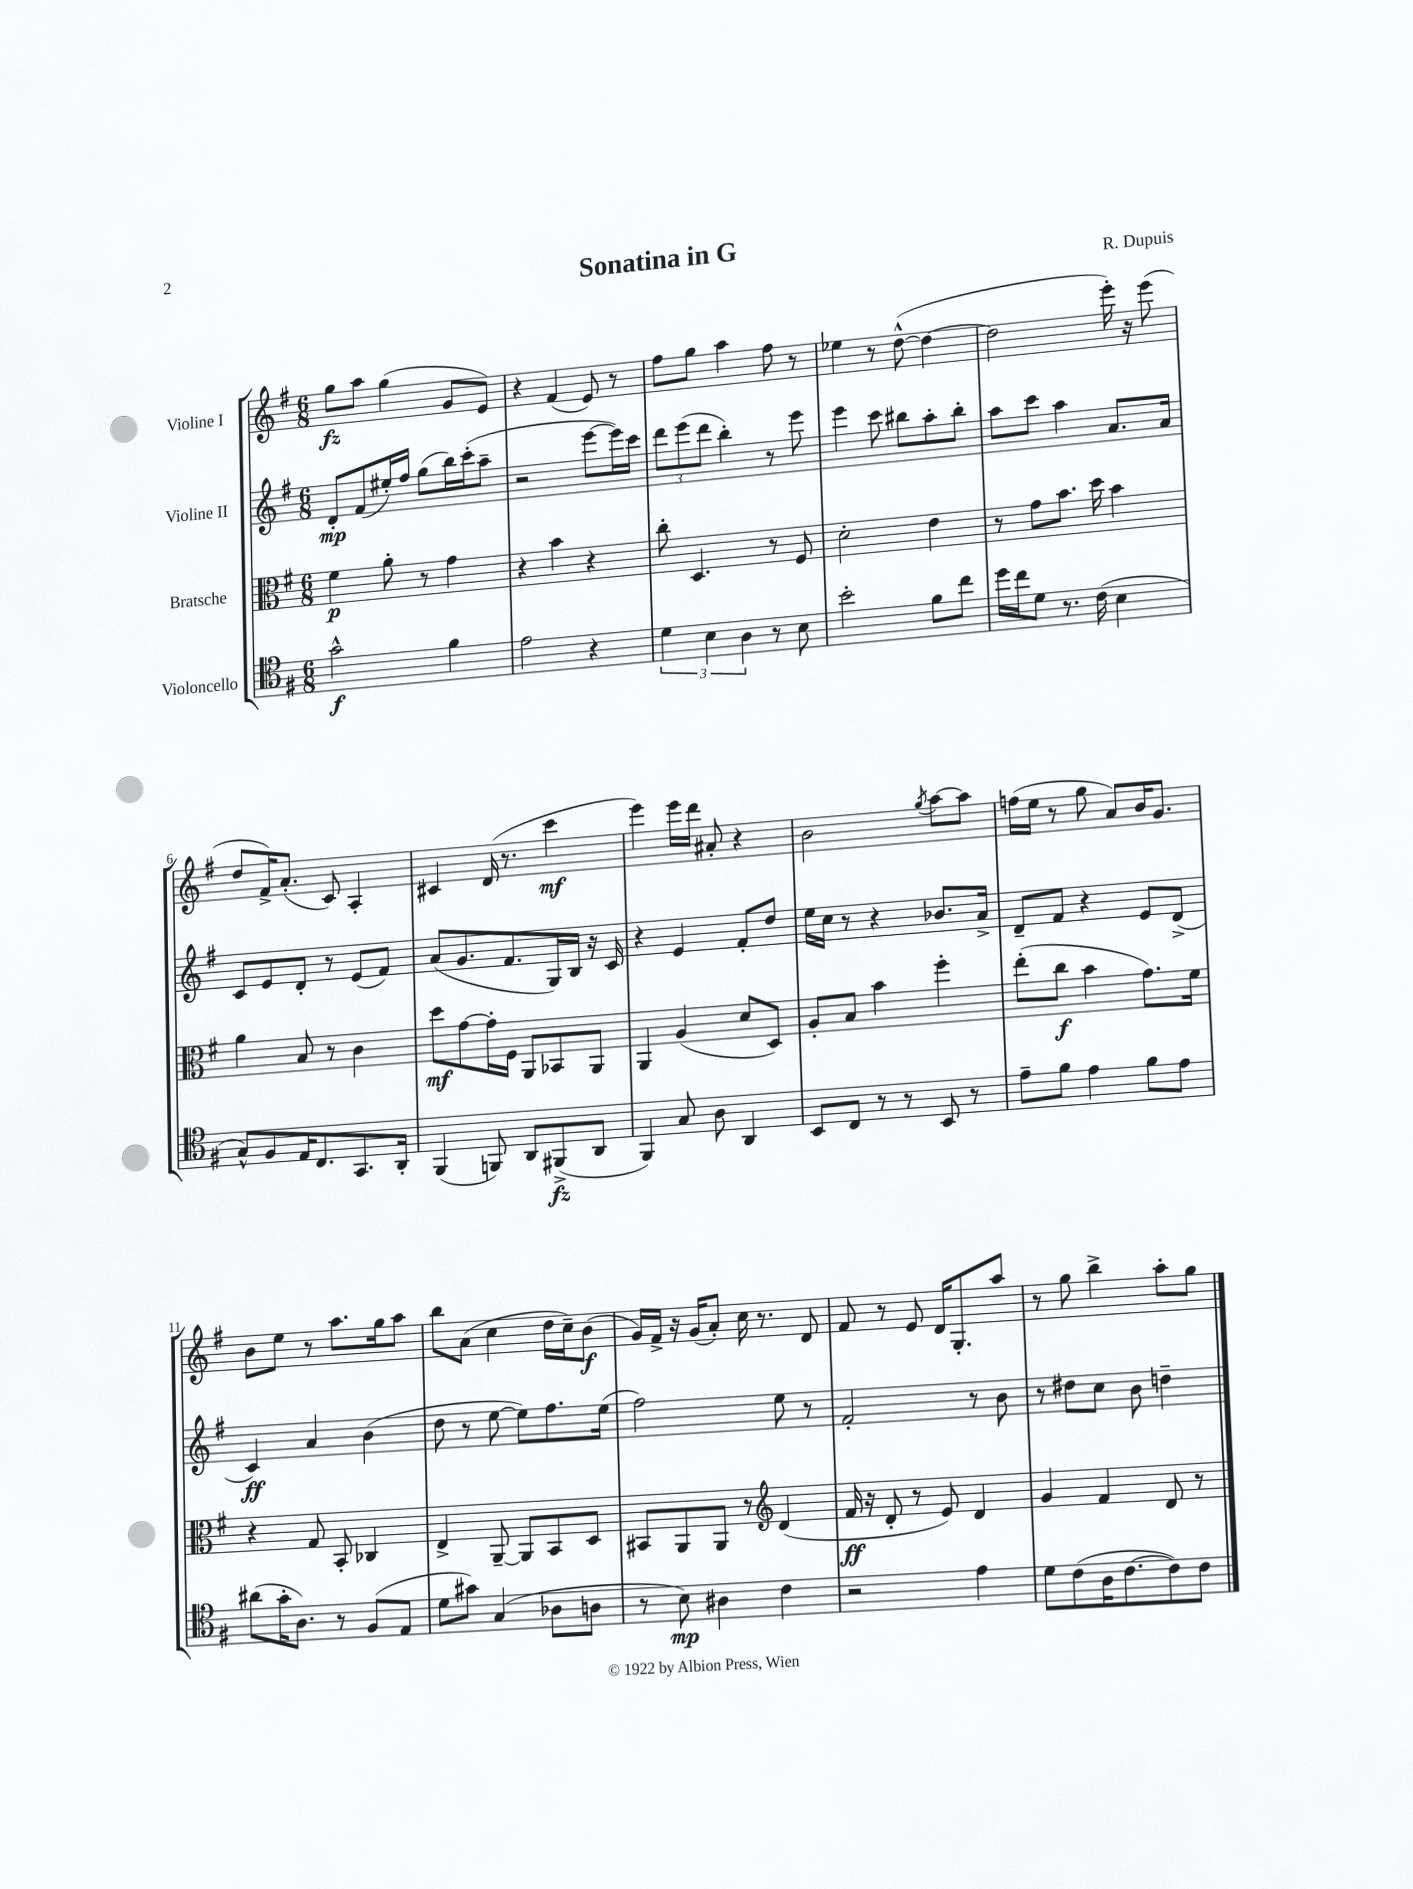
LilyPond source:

\header { title = "Sonatina in G" composer = "R. Dupuis" }
<<
\new StaffGroup <<
\new Staff = "s0" \with { instrumentName = "Violine I" } {
    \clef treble \key g \major \numericTimeSignature \time 6/8
    g''8\fz a''8 g''4( g'8 e'8) |
    r4 fis'4( e'8) r8 |
    fis''8 g''8 a''4 fis''8 r8 |
    ees''4 r8 d''8~-^( d''4~ |
    d''2 e'''16-.) r16 e'''8( |
    d''8 fis'16->) a'8.-.( c'8) a4-. |
    cis'4 d'16( r8. c'''4\mf |
    e'''4) e'''16 d'''16 ais'8-. r4 |
    b'2 \acciaccatura { g''8 } a''8~ a''8 |
    f''16( e''16 r8 g''8 a'8) b'16 g'8. |
    b'8 e''8 r8 a''8. g''16 a''8 |
    b''8 a'8( c''4 d''16 c''16--) b'8\f( |
    g'16) fis'16-> r16 g'16( a'8-.) c''16 r8. d'8 |
    fis'8 r8 e'8 d'16 g8.-. a''8 |
    r8 g''8 b''4-> a''8-. g''8 \bar "|." |
}
\new Staff = "s1" \with { instrumentName = "Violine II" } {
    \clef treble \key g \major \numericTimeSignature \time 6/8
    d'8-.\mp fis'8( eis''16-.) fis''16 g''8( b''16) c'''16-.( a''8-- |
    r2 e'''8~ e'''16) c'''16 |
    \tuplet 3/2 { d'''8 e'''8( d'''8 } b''4-.) r8 e'''8 |
    e'''4 c'''8 bis''8 a''8-. bis''8-. |
    a''8 c'''8 a''4 a'8. a'16 |
    c'8 e'8 d'8-. r8 e'8( fis'8) |
    a'8( g'8. fis'8. g16) b16 r16 c'16 |
    r4 e'4 fis'8-. d''8 |
    e''16 c''16 r8 r4 bes'8. a'16-> |
    d'8-- fis'8 r4 e'8 d'8->( |
    c'4\ff) a'4 b'4( |
    d''8 r8 e''8~ e''8) fis''8. e''16( |
    fis''2) e''8 r8 |
    fis'2-. r8 b'8 |
    r8 dis''8 c''8 b'8 d''4-- \bar "|." |
}
\new Staff = "s2" \with { instrumentName = "Bratsche" } {
    \clef alto \key g \major \numericTimeSignature \time 6/8
    fis'4\p a'8-. r8 g'4 |
    r4 b'4 r4 |
    c''8-. d4. r8 fis8 |
    d'2-. e'4 |
    r8 g'8 b'8. d''16 b'4 |
    a'4 b8 r8 c'4 |
    d''8\mf g'8~ g'16-. fis16 a,8 bes,8 a,8 |
    a,4 a4( d'8 d8) |
    a8-. b8 b'4 fis''4-. |
    e''8-.( c''8\f b'4 g'8.) fis'16 |
    r4 g8 b,8-. ces4 |
    e4-> a,8~-- a,8 b,8 d8 |
    bis,8 a,8 a,8 r8 \clef treble d'4( |
    fis'16\ff r16 d'8-. r8 e'8) d'4 |
    g'4 fis'4 d'8 r8 \bar "|." |
}
\new Staff = "s3" \with { instrumentName = "Violoncello" } {
    \clef tenor \key g \major \numericTimeSignature \time 6/8
    g'2-^\f fis'4 |
    e'2 r4 |
    \tuplet 3/2 { d'4 b4 a4 } r8 b8 |
    b'2-. fis'8 c''8 |
    d''16 c''16 d'8 r8. c'16( b4 |
    g8-^) fis8 e16 c8. g,8. a,16-. |
    fis,4( f,8) a,8 fis,8->\fz( a,8 |
    fis,4) g8 a8 a,4 |
    b,8 c8 r8 r8 b,8 r8 |
    e'8-- fis'8 e'4 fis'8 e'8 |
    ais'8( g'16-. a8.) r8 fis8( e8 |
    d'8 gis'8) g4( aes8 a8 |
    r8 b8\mp) ais4 c'4 |
    r2 e'4 |
    d'8 c'8( a16 c'8.~ c'8) c'8 \bar "|." |
}
>>
>>
